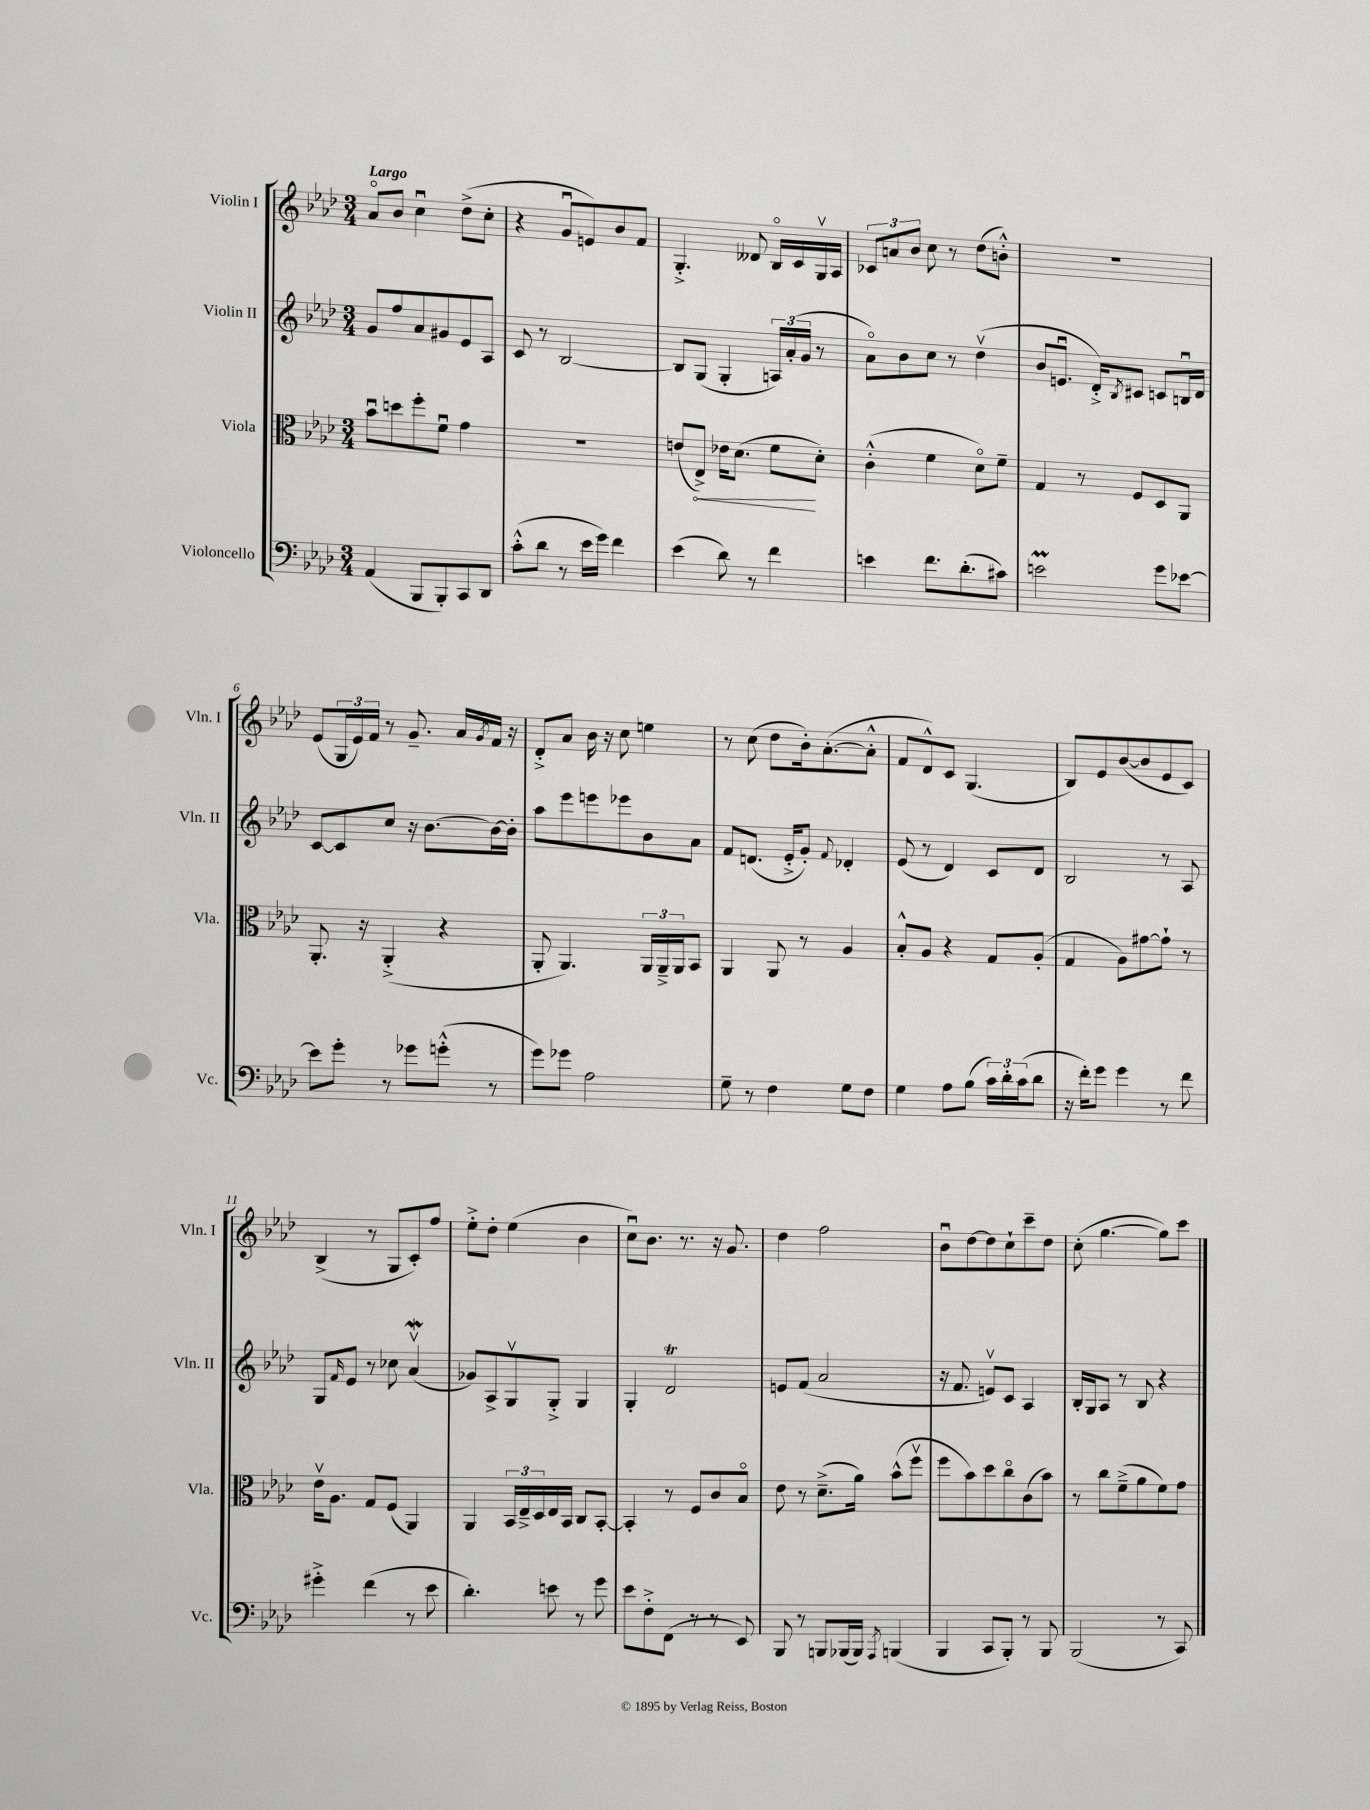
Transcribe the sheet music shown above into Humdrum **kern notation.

**kern	**kern	**kern	**kern
*staff4	*staff3	*staff2	*staff1
*clefF4	*clefC3	*clefG2	*clefG2
*k[b-e-a-d-]	*k[b-e-a-d-]	*k[b-e-a-d-]	*k[b-e-a-d-]
*M3/4	*M3/4	*M3/4	*M3/4
(4AA-/	8b-u\L	8g/L	8a-o/L
.	8dd\	8ff/	8b-/J
8BBB-/L	8ff'\	8a-/	4ccu\
8BBB-'/)	8fu\J	8g#/	.
8CC/	4g\	8e-/	(8dd-^\L
8DD-/J	.	8A-/J	8cc'\J
=	=	=	=
(8c'^^\L	2.r	8c/	4r
8d-\J	.	8r	.
8r	.	[2B-/	8gu/L
16e-\LL	.	.	8e/)
16g\JJ)	.	.	.
4f\	.	.	8b-/
.	.	.	8f/J
=	=	=	=
(4e-\	(8e/L	8B-/]L	4.G'^/
.	8E-^/J)	(8G/J	.
8d-\)	16e-\LK	4G'/	.
.	(8.d-\J	.	.
8r	.	.	8d--/
4f\	8f\L	24A/LL)	16B-o/LL
.	.	(24a-'/	.
.	.	.	16c/
.	.	24g/JJ	.
.	8d-'\J)	8r	16Gv/
.	.	.	16A-/JJ
=	=	=	=
4e\	(4c'^^\	8a-o\L)	12c-/L
.	.	.	12a/
.	.	8b-\	.
.	.	.	12b-/J
8.f\L	4f\	8cc\J	8cc\
.	.	8r	8r
(8.d-'\	.	.	.
.	8d-o\L)	(4dd-v\	(8dd-\L
8c#\J)	8f~\J	.	8b'^^\J)
=	=	=	=
2e\	4G/	8b-/L	2.r
.	.	8.eu/J	.
.	8r	.	.
.	.	16d-'^/LK)	.
.	.	8qB-/	.
.	8F/L	8c#/J	.
8g\L	8D-/	8c/L	.
[8e-\J	8AA-/J	16Bu/L	.
.	.	16d-/JJ	.
=	=	=	=
8e-\]L	8.AA-'/	[8c/L	(8e-/L
8g'\J	.	8c/]	24G/L
.	.	.	24e-/)
.	16r	.	.
.	.	.	24f/JJ
8r	(4AA-'^/	8cc/J	8r
8g-\L	.	16r	8.g~/
.	.	[8.b-\L	.
(8g'^^\J	4r	.	.
.	.	.	16a-/LL
.	.	.	8qg/
8r	.	16b-\_L	16f/JJ
.	.	16b-'\]JJ	16r
=	=	=	=
8g\L)	8AA-'/	8aa-\L	8d-'^/L
8g-\J	4.AA-/)	8eee-\	8a-/J
2A-\	.	8eee\	16b-\
.	.	.	16r
.	.	8eee-\	8cc\
.	24AA-/LL	8b-\	4ee\
.	24AA-~^/	.	.
.	24AA-/J	.	.
.	8BB-/J	8a-\J	.
=	=	=	=
8G~\	4AA-/	8f/L	8r
8r	.	(8.d/J	(8cc\
4F\	8AA-/	.	8dd-\L
.	.	16e-'^/LK	.
.	8r	8g'/J)	16b-'\k)
.	.	.	([8.a-'\
.	.	8qqf/	.
8G\L	4A-/	4d-'/	.
8F\J	.	.	8a-'^^\]J
=	=	=	=
4G\	8B-'^^/L	(8e-/	8f/L
.	8A-/J	8r	8d-^^/)
8A-\L	4r	4d-/)	8c/J
(8B-\J	.	.	(4.G/
24c\LL)	8G/L	8c/L	.
24d-'\	.	.	.
(24c\J	.	.	.
8d-\J	(8A-'/J	8d-/J	.
=	=	=	=
16r	4G/	2B-/	8B-/L)
16f'\LK)	.	.	.
8g\J	.	.	8e-/
4g\	8A-\L)	.	([8b-/
.	[8g#\	.	8b-/]
8r	8g#`\]J	8r	8e-/
8f\	8r	8A-/	8c/J)
=	=	=	=
4g#'^\	16e-v\LK	8G/L	(4B-^/
.	8.A-\J	.	.
.	.	16qqf/	.
.	.	8e-/J	.
(4f\	8G/L	8r	8r
.	(8F/J	8cc-\	8G/L
8r	4AA-/)	(4a-v/	8c'/)
8e-\	.	.	8ff/J
=	=	=	=
4.d-'\)	4AA-/	8g-/L)	8ee-'^\L
.	.	8A-^/	8dd-'\J
.	24BB-/LL	8Gv/	(4ee-\
.	24E-~^/	.	.
.	24D-/	.	.
8e\	16E-/	8G'^/J	.
.	16BB-/JJ	.	.
8r	8C/L	4G/	4b-\
8g\	[8BB-'/J	.	.
=	=	=	=
8e-\L	4BB-'/]	4G'/	8ccu\L)
8F'^\	.	.	8.b-\J
(8FF\J	8r	2d-/	.
.	.	.	8.r
8r	8F/L	.	.
8r	8c/	.	16r
.	.	.	8.g/
8EE-/)	8B-o/J	.	.
=	=	=	=
8BBB-/	8e-\	8e/L	4dd-\
8r	8r	(8f/J	.
8BBB/L	(8.d-~^\L	2a-/	2ff\
(16BBB-/L	.	.	.
16BBB-/JJ)	16a-\Jk)	.	.
8qAAA-/	.	.	.
(4BBB/	(8b-^^\L	.	.
.	8ffv\J	.	.
=	=	=	=
4BBB-/	8ff\L	16r	8b-u\L
.	.	8.f/	.
.	8b-\)	.	[8dd-\
8CC/L	8dd-\	8ev/L)	8dd-\]
8BBB-'/J)	8cco\	8c/J	8cc`\
8r	(8c\	4A-/	8ccc~\
8BBB-/	8b-\J)	.	8dd-\J
=	=	=	=
(2BBB-/	8r	16B-'/LL	(8cc'\
.	.	16G/J	.
.	8cc\L	8A-/J	[4.gg\
.	(8f~^\	8r	.
.	8a-\	8B-/	.
8r	8f\)	4r	8gg\]L)
8CC/)	8g\J	.	8ccc\J
==	==	==	==
*-	*-	*-	*-
